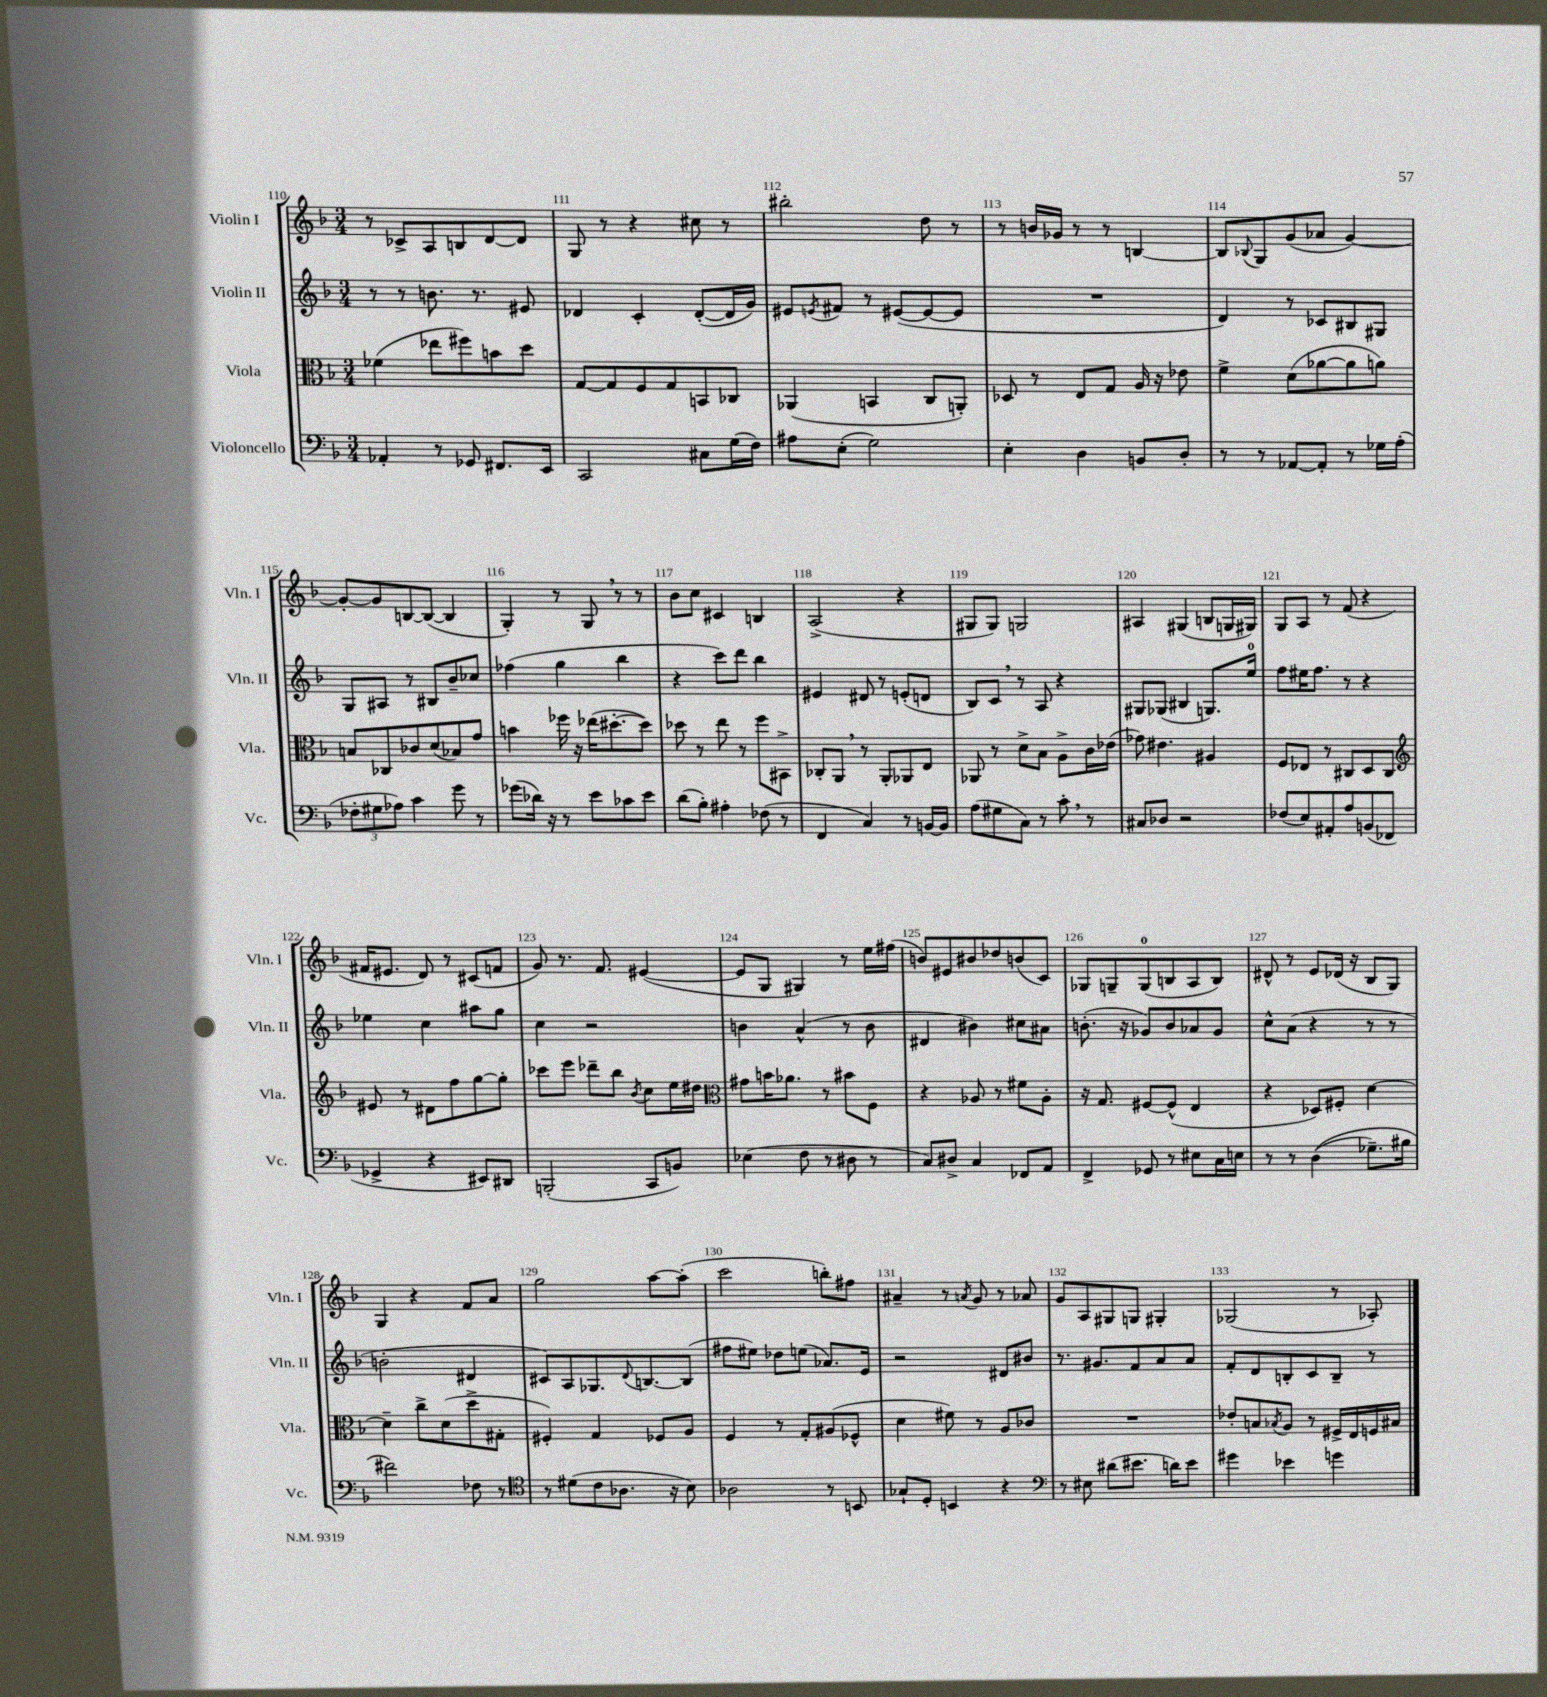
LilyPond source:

<<
\new StaffGroup <<
\new Staff = "s0" \with { instrumentName = "Violin I" shortInstrumentName = "Vln. I" } {
    \clef treble \key f \major \numericTimeSignature \time 3/4
    r8 ces'8-> a8 b8 d'8~ d'8 |
    g8 r8 r4 cis''8 r8 |
    bis''2-. d''8 r8 |
    r8 b'16 ges'16 r8 r8 b4~ |
    b8 \appoggiatura { bes8 } g8 g'8( aes'8 g'4~) |
    g'8~-. g'8 b8~ b8~( b4 |
    g4-.) r8 g8 \breathe r8 r8 |
    bes'8 c''8 cis'4 b4 |
    a2->( r4 |
    gis8 gis8) g2 |
    ais4 gis4( b8 g16 gis16) |
    g8 a8 r8 f'8( r4 |
    fis'16 eis'8. d'8) r8 cis'8( f'8 |
    g'8) r8. f'8. eis'4~( |
    eis'8 g8 gis4) r8 e''16 fis''16( |
    b'8) eis'8 bis'8 des''8 b'8( c'8) |
    ges8 g8-- g8-0( b8 a8 b8) |
    dis'8-^ r8 e'8 des'16( r16 bes8 g8) |
    g4 r4 f'8 a'8 |
    g''2 a''8~ a''8-.( |
    c'''2 b''8-.) fis''8 |
    ais'4-- r8 \acciaccatura { a'8 } g'8 r8 aes'8 |
    g'8 a8 gis8 g8 gis4-. |
    ges2( r8 aes8-.) \bar "|." |
}
\new Staff = "s1" \with { instrumentName = "Violin II" shortInstrumentName = "Vln. II" } {
    \clef treble \key f \major \numericTimeSignature \time 3/4
    r8 r8 b'8. r8. eis'8 |
    des'4 c'4-. des'8~-.( des'16 g'16) |
    eis'8 \acciaccatura { e'8 } fis'8 r8 eis'8~( eis'8~ eis'8 |
    R2. |
    d'4) r8 ces'8 bis8 gis8 |
    g8 ais8 r8 bis8 bes'8-- ces''8 |
    fes''4( g''4 bes''4 |
    r4 c'''8) d'''8 bes''4 |
    eis'4 dis'8 r8 e'8-.( d'8 |
    bes8) c'8 \breathe r8 a8 r4 |
    gis8 ges8( bis4 g8.) e''16-0 |
    f''8 eis''16 f''8. r8 r4 |
    ees''4 c''4 ais''8 g''8 |
    c''4 r2 |
    b'4 a'4-^( r8 b'8 |
    dis'4 bis'4) cis''8 ais'8 |
    b'8.-.( r16 ges'8) b'8 aes'8 ges'8 |
    c''8-^ a'8( r4 r8 r8 |
    b'2-. dis'4 |
    cis'8) a8 ges8. \appoggiatura { d'8 } b8.~ b8( |
    fis''8 eis''8) des''8 e''8( aes'8.) e'16 |
    r2 dis'8 bis'8 |
    r8. gis'8. f'8 a'8 a'8 |
    f'8-. d'8 b8-. c'8 b8-- r8 \bar "|." |
}
\new Staff = "s2" \with { instrumentName = "Viola" shortInstrumentName = "Vla." } {
    \clef alto \key f \major \numericTimeSignature \time 3/4
    fes'4( ees''8 fis''8) b'8 d''8 |
    g8~ g8 f8 g8 b,8 ces8 |
    aes,4( b,4 c8 a,8-.) |
    des8 r8 e8 g8 a16 r16 ees'8 |
    f'4-> d'8( aes'8~ aes'8 a'8) |
    b8 ces8 ces'8 d'8( bes8) g'8 |
    b'4 fes''16 r16 ees''16( dis''8.~-. dis''8) |
    des''8 r8 e''8 r8 f''8 bis,8-> |
    ces8-. a,8 \breathe r8 a,8-. aes,8 e8 |
    aes,8 r8 d'8-> bes8 a8-> c'16 ees'16( |
    ges'8) eis'4. ais4 |
    f8 ees8 r8 cis8 d8 cis8 |
    \clef treble eis'8 r8 dis'8 f''8 g''8~ g''8-. |
    ces'''8 e'''8 des'''8-- bes''8 \acciaccatura { bes'8 } c''8 e''16 dis''16 |
    \clef alto gis'8 b'16 aes'8. r8 bis'8 f8 |
    r4 aes8 r8 fis'8 aes8-. |
    r16 g8. fis8~ fis8-^( e4 |
    r4 des8) fis8-. d'4~ |
    d'4-- c''8-> d'8( d''8-> gis8-. |
    fis4-.) g4 fes8 a8 |
    f4 r8 g8-. ais8( fes8-^ |
    d'4 fis'8) r8 a8 ces'8 |
    R2. |
    ees'8-. b8 \acciaccatura { bes8 } a8 r8 fis16-> e16 f16 bis16 \bar "|." |
}
\new Staff = "s3" \with { instrumentName = "Violoncello" shortInstrumentName = "Vc." } {
    \clef bass \key f \major \numericTimeSignature \time 3/4
    aes,4-. r8 ges,8 fis,8. e,16 |
    c,2 cis8 g16( f16) |
    ais8 e8-.( g2) |
    e4-. d4 b,8 d8-. |
    r8 r8 aes,8~ aes,8-. r8 ges16 a16-.( |
    \tuplet 3/2 { fes8-. gis8 aes8) } c'4 g'8 r8 |
    ges'8( des'16) r16 r8 e'8 ces'8 e'8 |
    d'8( bes8-.) ais4-. fes8( r8 |
    f,4 c4) r8 b,16~ b,16 |
    a8( gis8 c8) r8 c'8-. \breathe r8 |
    cis8 des8 r2 |
    fes8( e8) ais,8-. a8 b,8( fes,8 |
    ges,4-> r4 eis,8) dis,8 |
    b,,2-.( c,8 b,8) |
    ees4( f8 r8 dis8 r8 |
    c8) dis8-> c4 fes,8 a,8 |
    f,4-> ges,8 r8 eis8 c16 e16 |
    r8 r8 d4(\( ges8.--) bis16 |
    fis'2\) fes8 r8 |
    \clef tenor r8 dis'8( c'8 aes8. r16 bes8) |
    aes2 r8 b,8 |
    ges8-! d8-. b,4 r4 |
    \clef bass r8 eis8 dis'8( eis'8. d'16) eis'8 |
    gis'4 ees'4 g'4 \bar "|." |
}
>>
>>
\layout { \context { \Score currentBarNumber = #110 \override BarNumber.break-visibility = ##(#f #t #t) barNumberVisibility = #all-bar-numbers-visible } }
